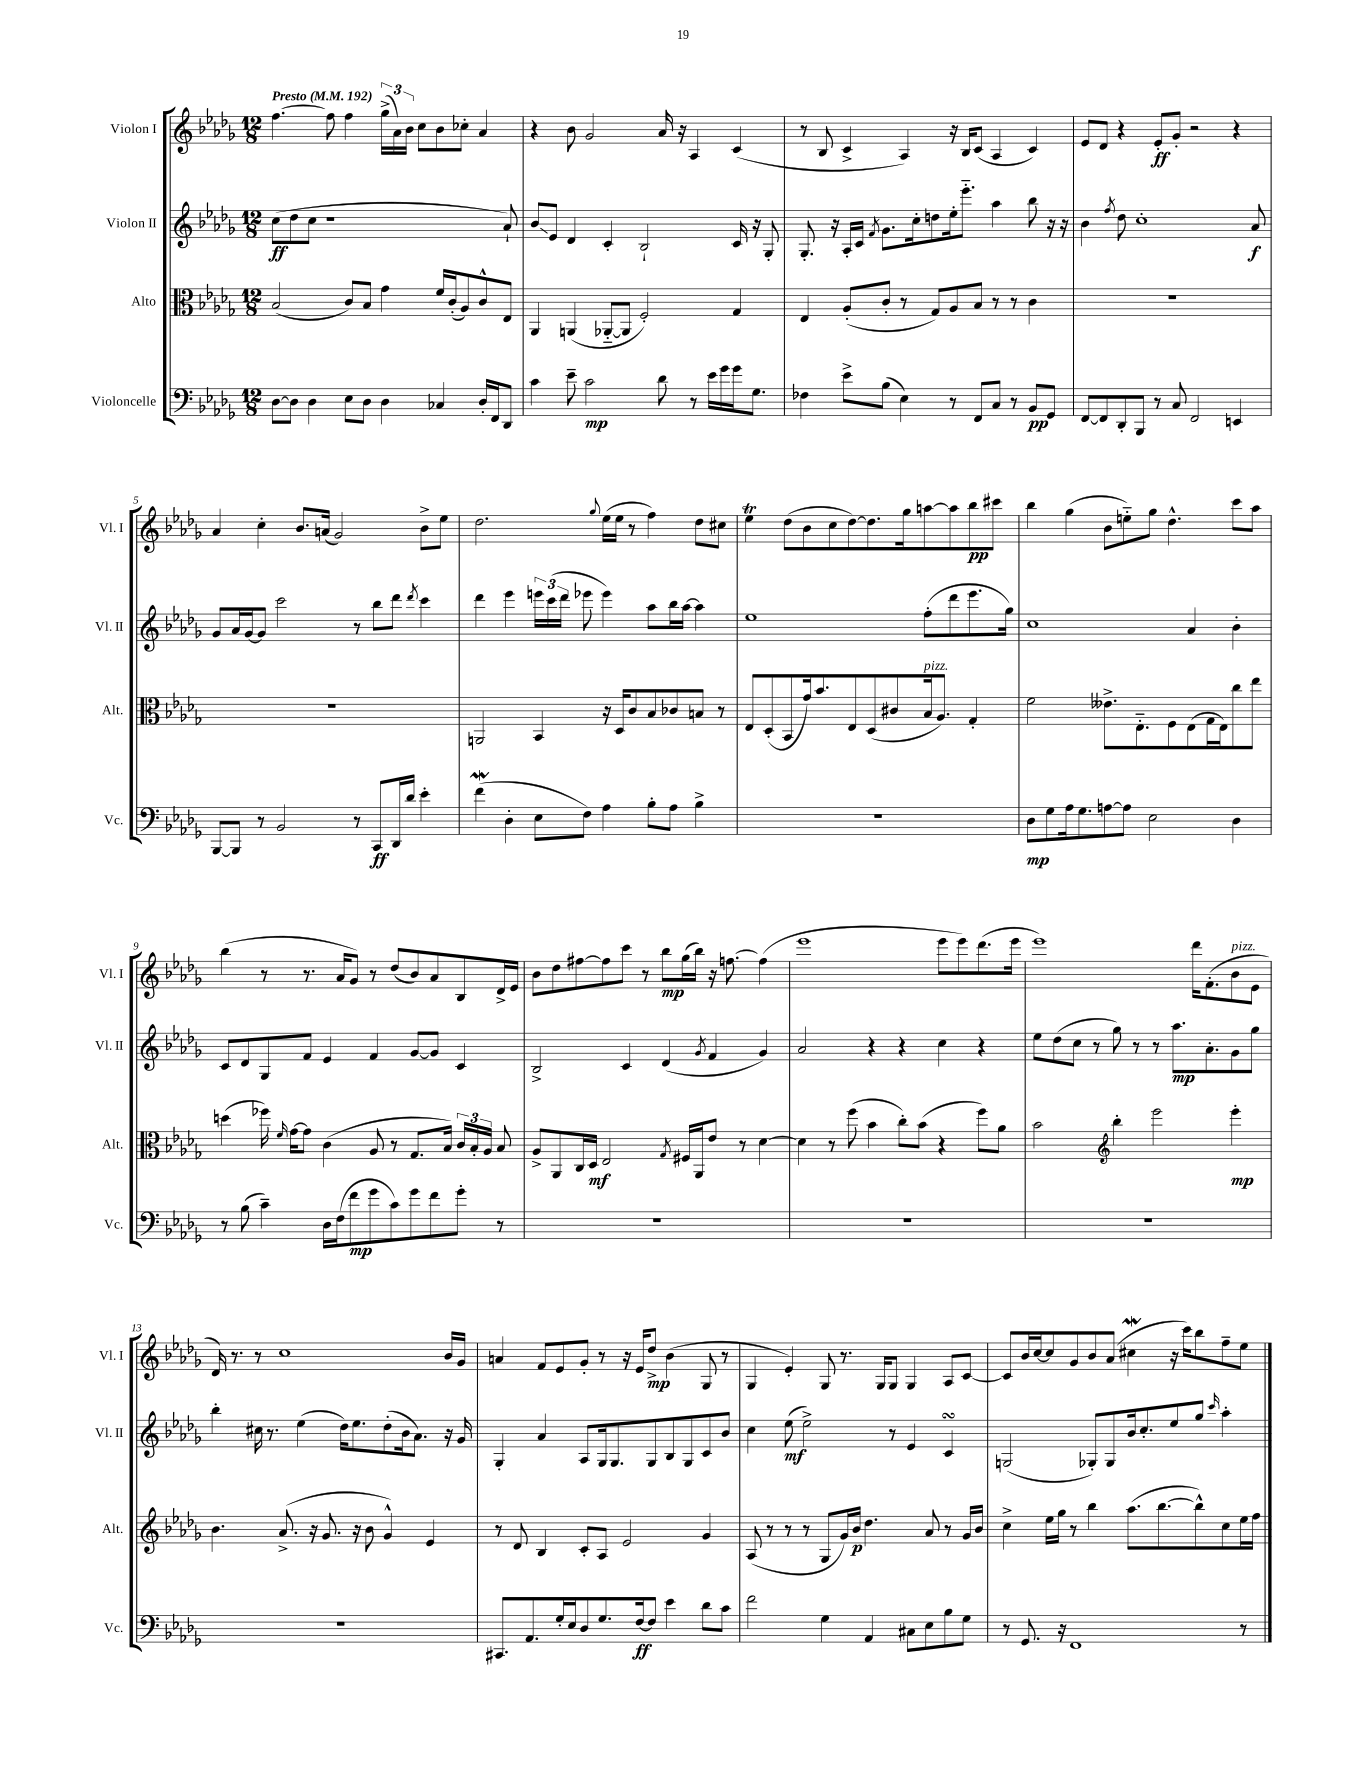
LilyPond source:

<<
\new StaffGroup <<
\new Staff = "s0" \with { instrumentName = "Violon I" shortInstrumentName = "Vl. I" } {
    \clef treble \key des \major \numericTimeSignature \time 12/8 \tempo "Presto" 4 = 192
    \autoBeamOff f''4.~ f''8 f''4 \tuplet 3/2 { ges''16[->( aes'16) bes'16] } c''8[ bes'8 ces''8]-. aes'4 |
    r4 bes'8 ges'2 aes'16 r16 aes4 c'4( |
    r8 bes8 c'4-> aes4) r16 bes16[ c'8]( aes4 c'4) |
    ees'8[ des'8] r4 ees'8[-.\ff ges'8]-. r2 r4 |
    aes'4 c''4-. bes'8.[ a'16]( ges'2) bes'8[-> ees''8] |
    des''2. \appoggiatura { ges''8 } ees''16[( ees''16] r8 f''4) des''8[ cis''8] |
    ees''4\trill des''8[( bes'8 c''8 des''8~) des''8. ges''16 a''8~ a''8 bes''8\pp cis'''8] |
    bes''4 ges''4( bes'8[ e''8-_) ges''8] des''4.-^ c'''8[ aes''8] |
    bes''4( r8 r8. aes'16[ ges'8]) r8 des''8[( bes'8) aes'8 bes8 des'16-> ees'16] |
    bes'8[ des''8 fis''8~ fis''8 c'''8] r8 bes''8[\mp ges''16( bes''16]) r16 f''8.~ f''4( |
    ees'''1 ees'''8[ ees'''8) des'''8.( ees'''16] |
    ees'''1) des'''16[ f'8.-.( bes'8^\markup { \italic "pizz." } ees'8] |
    des'16) r8. r8 c''1 bes'16[ ges'16] |
    a'4 f'8[ ees'8 ges'8]-. r8 r16 ees'16[ des''8]->\mp bes'4( ges8 r8 |
    ges4 ees'4-.) ges8 r8. ges16[ ges8] ges4 aes8[ c'8]~ |
    c'8[ bes'16 c''16~ c''8 ges'8 bes'8 aes'8]( cis''4\mordent r16 c'''16[) bes''8 f''8-- ees''8] \bar "|." |
}
\new Staff = "s1" \with { instrumentName = "Violon II" shortInstrumentName = "Vl. II" } {
    \clef treble \key des \major \numericTimeSignature \time 12/8
    \autoBeamOff c''8[\ff( des''8 c''8] r1 aes'8-!) |
    bes'8[\glissando ees'8] des'4 c'4-. bes2-! c'16 r16 ges8-. |
    ges8.-. r16 aes16[-. c'16] \acciaccatura { f'8 } ges'8.[ c''16-. d''8 ees''16-. ees'''8.]-_ aes''4 bes''8 r16 r16 |
    bes'4 \acciaccatura { f''8 } des''8 c''1-. aes'8\f |
    ges'8[ aes'16 ges'16~ ges'8] c'''2 r8 bes''8[ des'''8] \acciaccatura { des'''8 } c'''4 |
    des'''4 ees'''4 \tuplet 3/2 { e'''16[ c'''16( des'''16] } ees'''8 ees'''4) aes''8[ bes''16 aes''16]~ aes''4 |
    ees''1 f''8[-.( des'''8 ees'''8. ges''16]) |
    c''1 aes'4 bes'4-. |
    c'8[ des'8 ges8 f'8] ees'4 f'4 ges'8[~ ges'8] c'4 |
    bes2-> c'4 des'4( \acciaccatura { ges'8 } f'4 ges'4) |
    aes'2 r4 r4 c''4 r4 |
    ees''8[ des''8( c''8] r8 ges''8) r8 r8 aes''8.[\mp aes'8.-. ges'8 ges''8] |
    bes''4-. cis''16 r8. ees''4( des''16[) ees''8. des''8-.( bes'16 aes'8.]) r16 ges'16 |
    ges4-. aes'4 aes8[ ges16 ges8. ges8 bes8 ges8 c'8 bes'8] |
    c''4 ees''8\mf( ees''2->) r8 ees'4 c'4\turn |
    g2( ges8[-.) ges8 bes'16 c''8.-. ees''8 ges''8] \grace { c'''16 } aes''4-. \bar "|." |
}
\new Staff = "s2" \with { instrumentName = "Alto" shortInstrumentName = "Alt." } {
    \clef alto \key des \major \numericTimeSignature \time 12/8
    \autoBeamOff bes2( c'8[) bes8] ges'4 f'16[ c'16-.( aes8) c'8-^ ees8] |
    aes,4 a,4( aes,8[~-_ aes,8] f2-.) ges4 |
    ees4 aes8[-.( c'8]-. r8 ges8[) aes8 bes8] r8 r8 c'4 |
    R1. |
    R1. |
    a,2 bes,4 r16 des16[ c'8 bes8 ces'8 b8] r8 |
    ees8[ des8-.( bes,8 ges'16) bes'8. ees8 des8( cis'8 bes16^\markup { \italic "pizz." } aes8.]) ges4-. |
    f'2 eeses'8.[-> ees8.-_ f8 ees8( ges16 ees16) c''8 ees''8] |
    d''4( fes''16) \grace { f'16 } ges'16[~ ges'8] c'4( aes8 r8 ges8.[ bes16]) \tuplet 3/2 { c'16[ bes16-. aes16] } bes8 |
    aes8[-> aes,8 c16 des16]\mf ees2 \acciaccatura { ges8 } fis16[ aes,16 ees'8] r8 des'4~ |
    des'4 r8 f''8( bes'4 c''8[-.) bes'8]( r4 f''8[) aes'8] |
    bes'2 \clef treble bes''4-. ees'''2 ees'''4-.\mp |
    bes'4. aes'8.->( r16 ges'8. r16 bes'8 ges'4-^) ees'4 |
    r8 des'8 bes4 c'8[-. aes8] ees'2 ges'4 |
    aes8( r8 r8 r8 ges8[ ges'16) bes'16]\p des''4. aes'8 r8 ges'16[ bes'16] |
    c''4-> ees''16[ ges''16] r8 bes''4 aes''8.[( bes''8.~ bes''8-^) c''8 ees''16 f''16] \bar "|." |
}
\new Staff = "s3" \with { instrumentName = "Violoncelle" shortInstrumentName = "Vc." } {
    \clef bass \key des \major \numericTimeSignature \time 12/8
    \autoBeamOff des8[~ des8] des4 ees8[ des8] des4 ces4 des16[-. f,16 des,8] |
    c'4 ees'8-- c'2\mp des'8 r8 ees'16[ ges'16 ges'16 ges8.] |
    fes4 ees'8[-> bes8]( ees4) r8 f,8[ c8] r8 bes,8[\pp ges,8] |
    f,8[~ f,8 des,8-. bes,,8] r8 c8 f,2 e,4 |
    bes,,8[~ bes,,8] r8 bes,2 r8 c,8[\ff des,16 des'16] ees'4-. |
    f'4\mordent( des4-. ees8[ f8]) aes4 bes8[-. aes8] bes4-> |
    R1. |
    des8[\mp ges8 aes16 ges8. a8~ a8] ees2 des4 |
    r8 bes8( c'4--) des16[ f16( f'8\mp ges'8 c'8) ges'8 f'8 ges'8]-. r8 |
    R1. |
    R1. |
    R1. |
    R1. |
    cis,8.[ aes,8. ges16-. ees16 des8 ges8. f16~\ff f8] ees'4 des'8[ c'8] |
    f'2 ges4 aes,4 cis8[ ees8 bes8 ges8] |
    r8 ges,8. r16 f,1 r8 \bar "|." |
}
>>
>>
